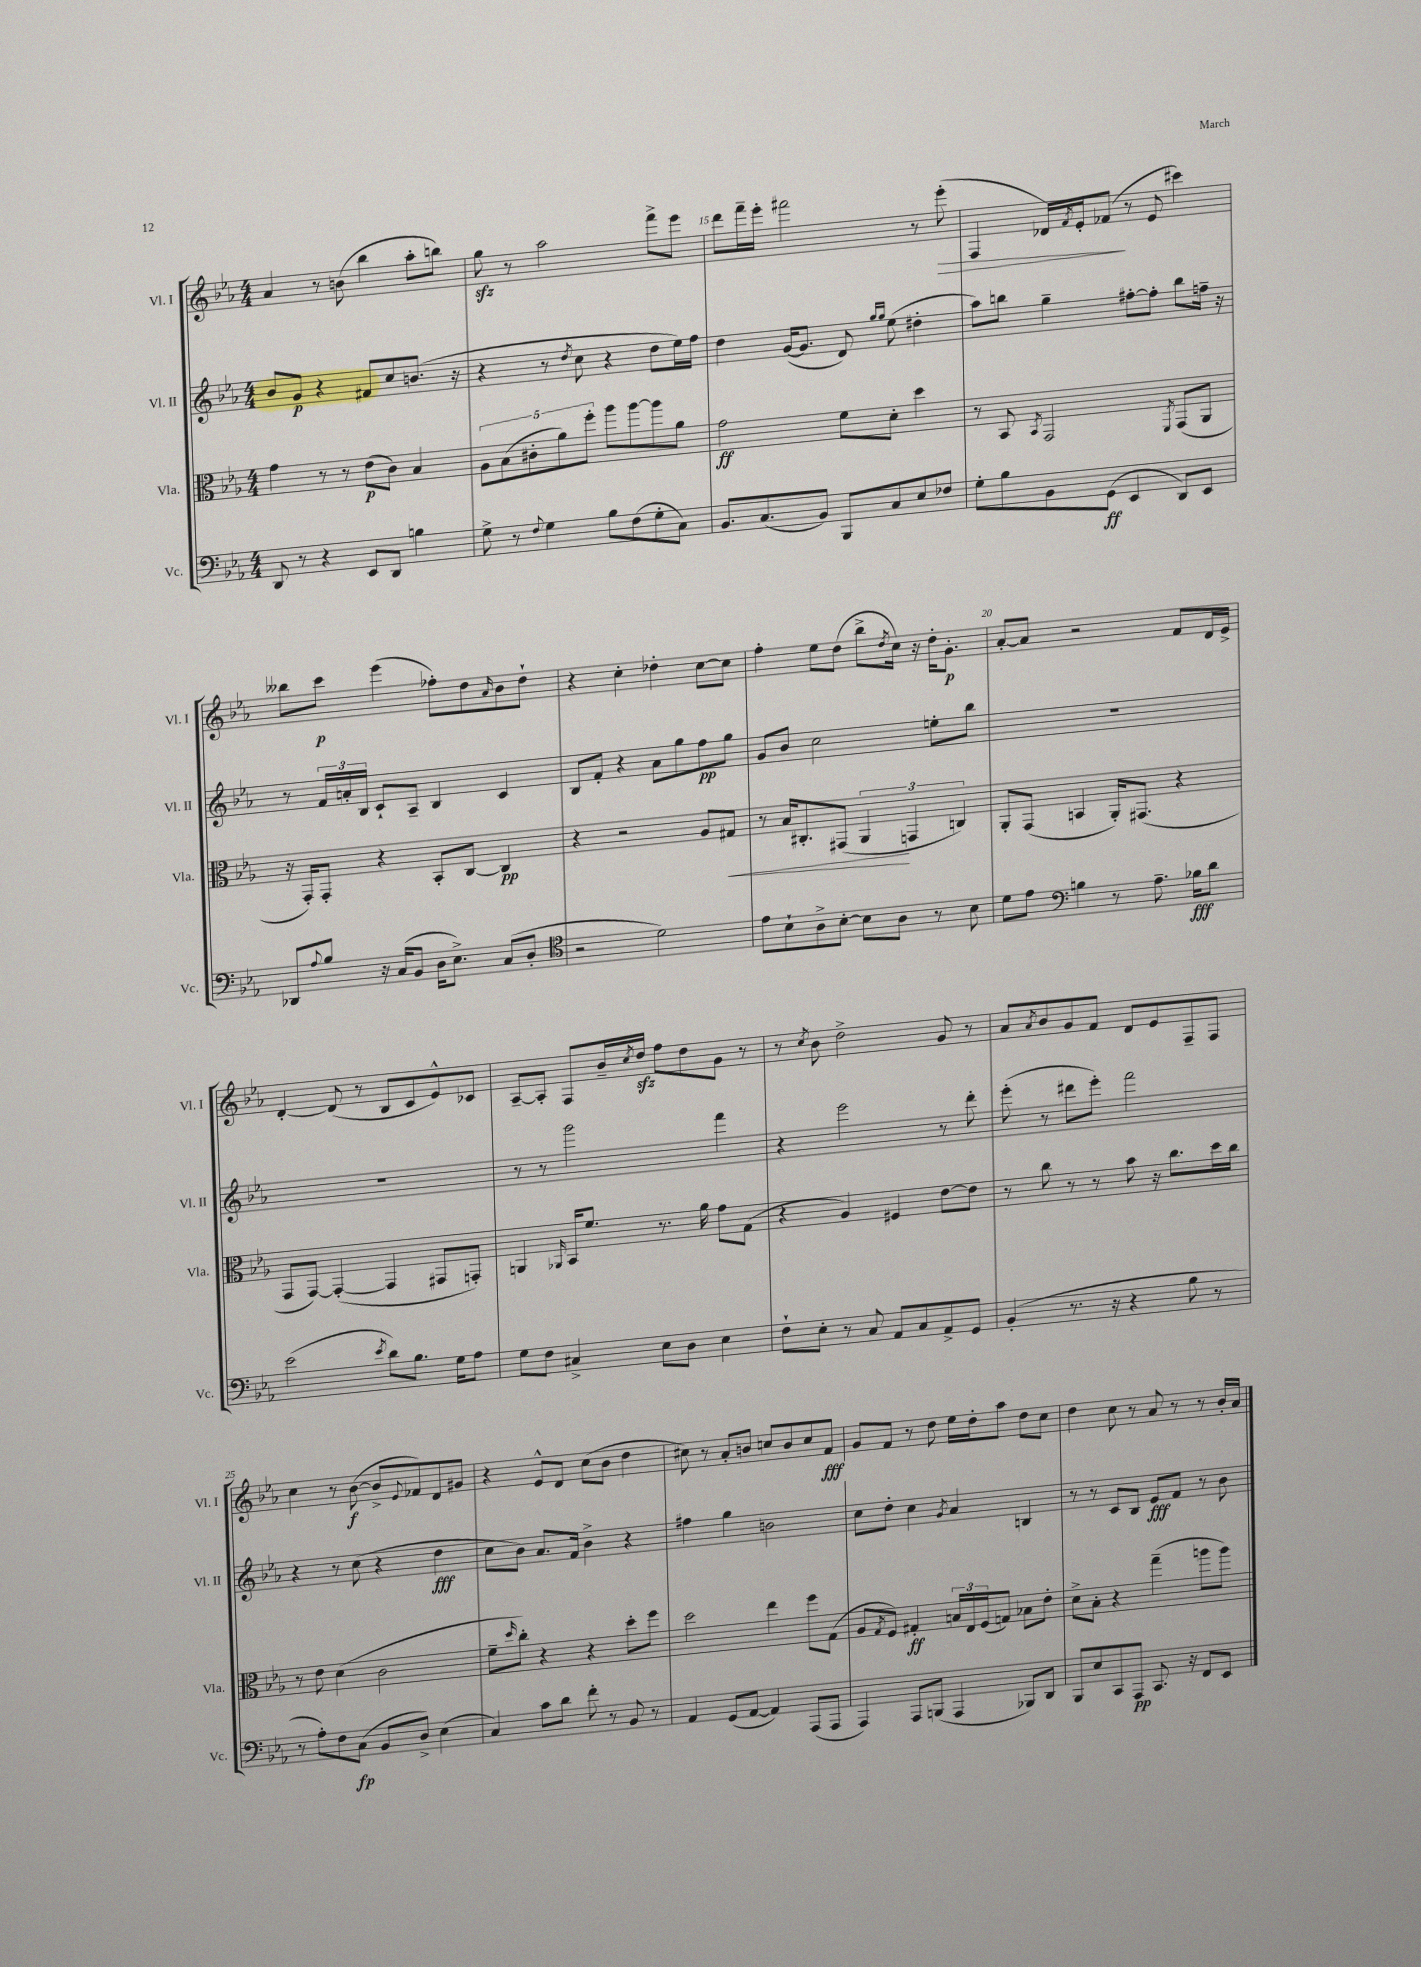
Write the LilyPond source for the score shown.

<<
\new StaffGroup <<
\new Staff = "s0" \with { instrumentName = "Vl. I" shortInstrumentName = "Vl. I" } {
    \clef treble \key ees \major \numericTimeSignature \time 4/4
    aes'4 r8 b'8( bes''4 aes''8-. b''8) |
    g''8\sfz r8 aes''2 f'''8-> ees'''8 |
    d'''8 f'''16-- ees'''16-. fis'''2 r8 ees'''8-.\>( |
    f4 des'16) \acciaccatura { f'8 } ees'16-. fes'8\!( r8 ees'8 cis'''4) |
    beses''8 c'''8\p ees'''4( fes''8-.) d''8 \grace { aes'16 } bes'8 d''8-! |
    r4 c''4-. des''4-. c''8~ c''8 |
    f''4-. ees''8 d''8( bes''8-> \acciaccatura { d''8 } c''16) r16 d''16-. g'8.-.\p |
    aes'8~-. aes'8 r2 f'8 d'16 ees'16-> |
    d'4~-. d'8( r8 bes8 c'8 ees'8-^) ces'8 |
    aes8~-- aes8-. f8 bes'16-- \acciaccatura { c''8 } d''16\sfz f''8 d''8 g'8 r8 |
    r8 \acciaccatura { c''8 } bes'8 d''2-> g'8 r8 |
    aes'8 \acciaccatura { aes'8 } bes'8 g'8 f'8 d'8 ees'8 f8-- f8 |
    c''4 r8 bes'8~\f( bes'8-> \appoggiatura { ees'8 } fes'8) d'8 gis'8 |
    r4 ees'8-^ d'8 c''8( bes'8 d''4 |
    cis''8) r8 aes'8-. b'8 c''8 b'8 c''8 f'8\fff |
    g'8 f'8 r8 d''8 ees''16 d''16-. aes''8 d''8 c''8 |
    d''4 c''8 r8 aes'8 r8 r8 bes'16-. aes'16 \bar "|." |
}
\new Staff = "s1" \with { instrumentName = "Vl. II" shortInstrumentName = "Vl. II" } {
    \clef treble \key ees \major \numericTimeSignature \time 4/4
    bes'8 g'8\p r4 fis'8 c''8 b'8.( r16 |
    r4 r8 \acciaccatura { d''8 } c''8 r4 d''8 ees''16) f''16 |
    d''4 g'16~( g'8. d'8) \grace { g''16 g''16 } ees''8( dis''4-. |
    aes''8) b''8 g''4-- fis''8~-. fis''8-. b''8 f''16-- r16 |
    r8 \tuplet 3/2 { f'16 a'16-. bes16 } c'8-! aes8-- bes4 c'4 |
    bes8 f'8-. r4 aes'8 g''8 f''8\pp g''8 |
    g'8 bes'8 c''2 e''8-. bes''8 |
    R1 |
    R1 |
    r8 r8 g'''2 f'''4 |
    r4 ees'''2 r8 d'''8-. |
    ees'''8-.( r8 dis'''8 ees'''8-.) f'''2 |
    r4 r8 c''8( r4 d''4\fff |
    c''8 bes'8) aes'8. f'16 bes'4-> r4 |
    fis''4 g''4 b'2 |
    c''8 d''8-. c''4 \acciaccatura { g'8 } aes'4 b4 |
    r8 r8 c'8 bes8 ees'8\fff f'8 r8 bes'8 \bar "|." |
}
\new Staff = "s2" \with { instrumentName = "Vla." shortInstrumentName = "Vla." } {
    \clef alto \key ees \major \numericTimeSignature \time 4/4
    g'4 r8 r8 ees'8\p( c'8) bes4 |
    \tuplet 5/4 { aes8 bes8( cis'8-. aes'8) f''8-. } aes''8 aes''8~ aes''8 aes'8 |
    g'2\ff f'8 d'8-. d''4 |
    r8 bes,8 \acciaccatura { bes,8 } g,2 \acciaccatura { f,8 } g,8( aes,8 |
    r16 g,16-.) g,8-. r4 bes,8-. c8~ c4\pp |
    r4 r2 aes8 gis8\< |
    r8 bes16 cis8.-. gis,8( \tuplet 3/2 { aes,4\! g,4 c4) } |
    aes,8-. g,8( b,4 aes,16-.) gis,8.( r4 |
    g,8 g,8~) g,4~-.( g,4 gis,8 g,8-.) |
    a,4 \grace { aes,16 } bes,16 f'8. r8. aes'16 g'8 g8( |
    r4 aes4) fis4 ees'8~ ees'8 |
    r8 c''8 r8 r8 bes'8 r16 c''8. d''16 c''16 |
    r8 ees'8 d'4( c'2 |
    f'8-- \grace { d''16 } c''8-.) r4 r4 d''8-. f''8 |
    d''2 ees''4 f''8 g8( |
    aes8 \acciaccatura { g8 } f8) gis4-.\ff \tuplet 3/2 { b16 ees16 f16( } g8) bes8 ees'8-. |
    d'8-> bes8-. r4 g''4--( a''8 a''8) \bar "|." |
}
\new Staff = "s3" \with { instrumentName = "Vc." shortInstrumentName = "Vc." } {
    \clef bass \key ees \major \numericTimeSignature \time 4/4
    d,8 r8 r4 ees,8 d,8 b4 |
    g8-> r8 \appoggiatura { f8 } g4 bes8 f8( g8-. c8) |
    bes,8. c8.( bes,8) bes,,8 c8 ees8 fes8 |
    g8-. bes8 bes,8 g,8\ff( ees,4 d,8) ees,8 |
    des,8 \appoggiatura { aes8 } bes8 r16 c16( bes,8 d16 ees8.->) c8( d8-. |
    \clef tenor r2 d'2) |
    ees'8 bes8-! aes8-> bes8~-. bes8 aes8 r8 bes8 |
    d'8 ees'8 \clef bass b4 r8 aes8.-- bes16\fff d'8 |
    ees'2( \acciaccatura { ees'8 } d'8) bes8. g16 aes8 |
    g8 f8 cis4-> ees8 d8 ees4 |
    f8-! ees8-. r8 c8 aes,8 c8 aes,8-> g,8 |
    bes,4-.( r8. r16 r4 bes8 r8 |
    r8 aes8-.) f8 c8\fp( bes,8 d8->) ees4( |
    c4) c'8 d'8 f'8-. r8 bes,8 r8 |
    aes,4 g,8( aes,8~ aes,4) aes,,8( aes,,8 |
    aes,,4) aes,,8 b,,8( aes,,4 bes,,8) d,8 |
    bes,,8 ees8 c,8 aes,,8\pp c,8. r16 f,8 ees,8 \bar "|." |
}
>>
>>
\layout { \context { \Score currentBarNumber = #13 \override BarNumber.break-visibility = ##(#f #t #t) barNumberVisibility = #(every-nth-bar-number-visible 5) } }
